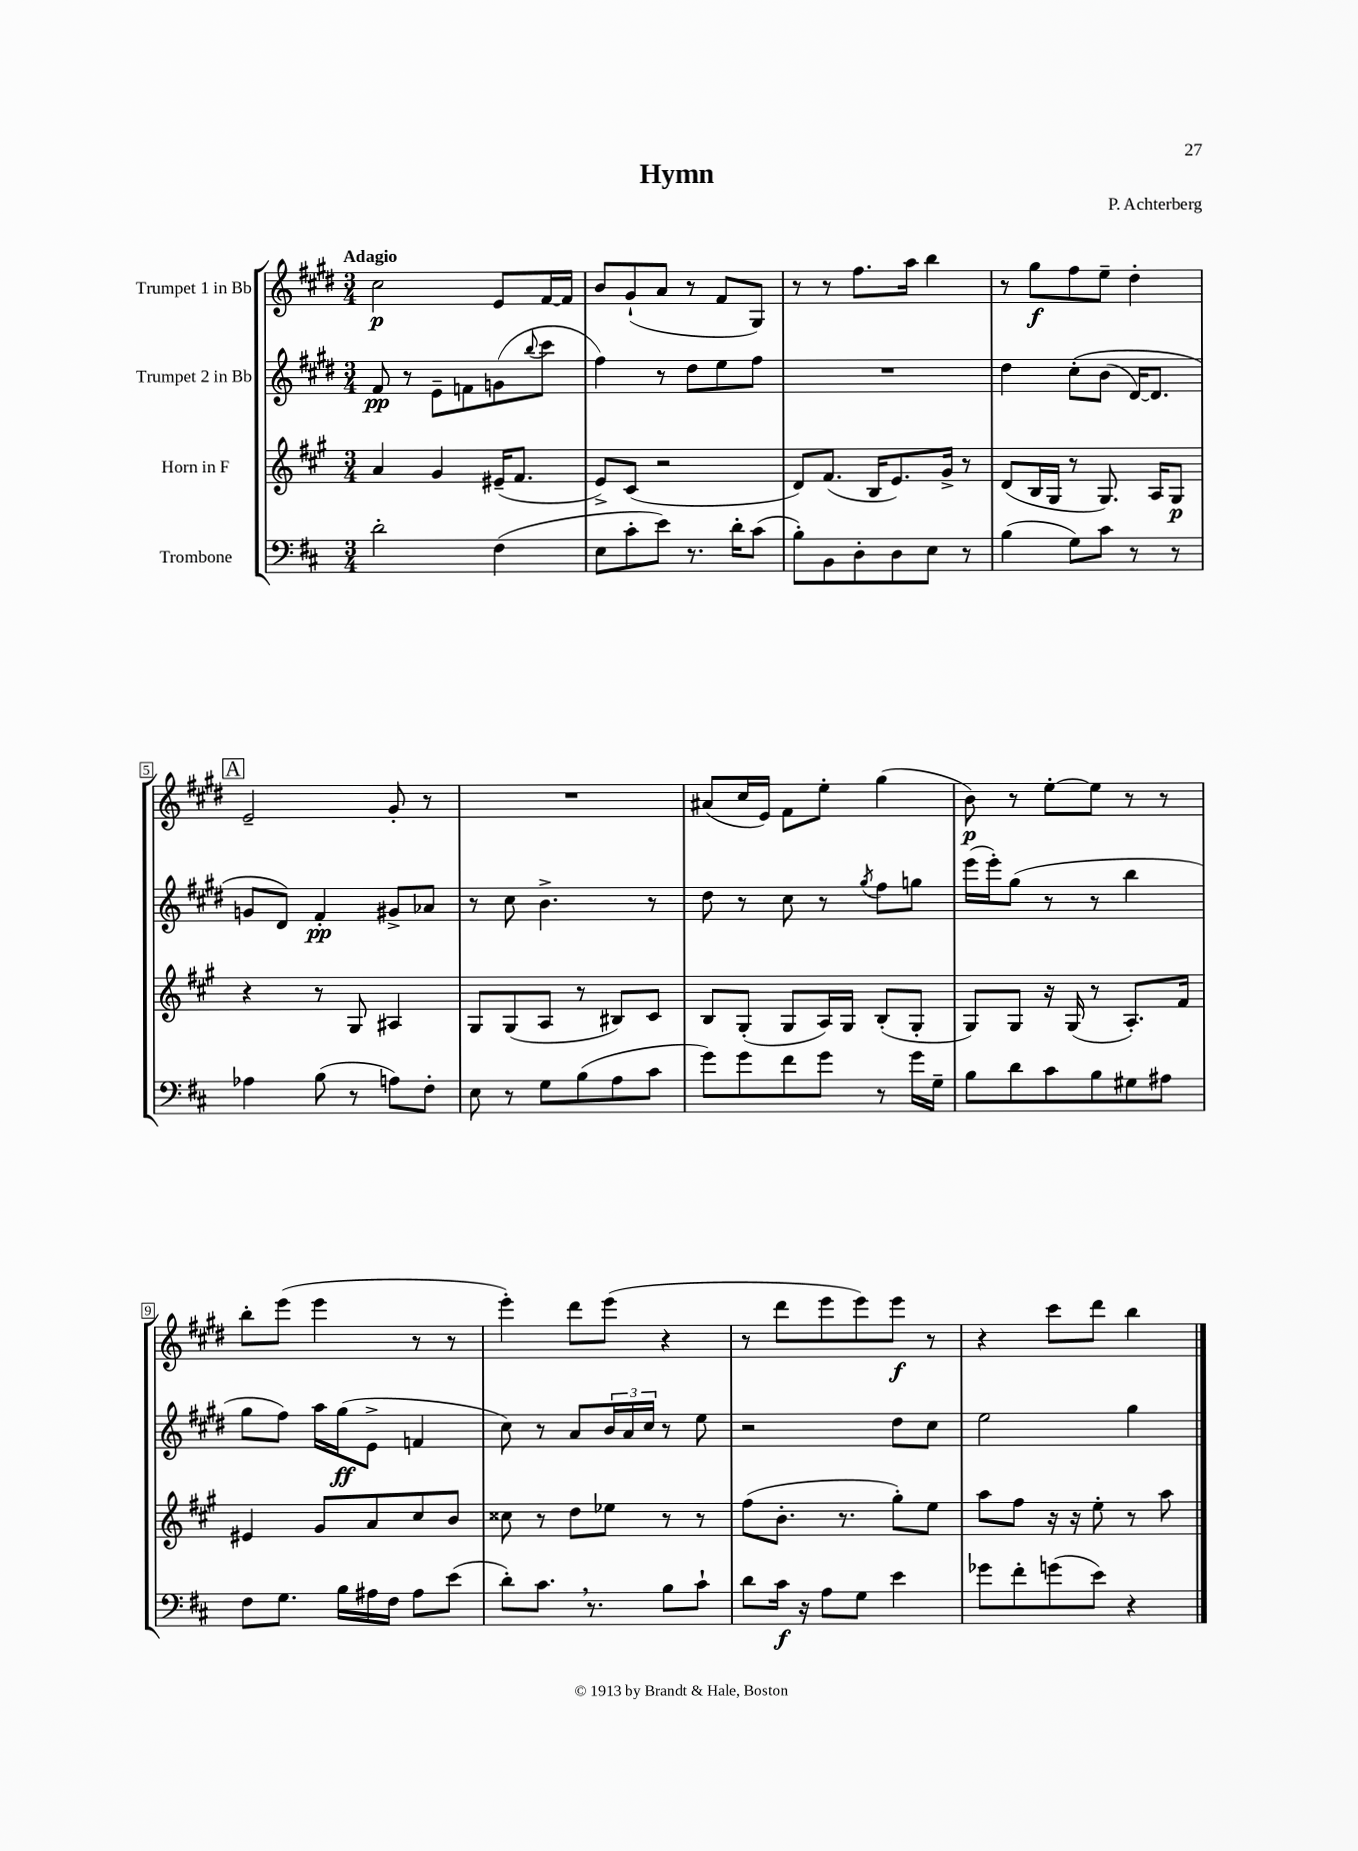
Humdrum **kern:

**kern	**kern	**kern	**kern
*staff4	*staff3	*staff2	*staff1
*clefF4	*clefG2	*clefG2	*clefG2
*k[f#c#]	*k[f#c#g#]	*k[f#c#g#d#]	*k[f#c#g#d#]
*M3/4	*M3/4	*M3/4	*M3/4
2d'	4a	8f#	2cc#
.	.	8r	.
.	4g#	8e~	.
.	.	8f	.
(4F#	(16e#~	(8g	8e
.	8.f#	.	.
.	.	8qqbb	.
.	.	8ccc#	[16f#
.	.	.	16f#]
=	=	=	=
8E	8e^)	4ff#)	8b
8c#'	(8c#	.	(8g#`
8e)	2r	8r	8a
8.r	.	8dd#	8r
.	.	8ee	8f#
16d'	.	.	.
(8c#	.	8ff#	8G#)
=	=	=	=
8B')	8d)	2.r	8r
8BB	(8.f#	.	8r
8D'	.	.	8.ff#
.	16B	.	.
8D	8.e)	.	.
.	.	.	16aa
8E	.	.	4bb
.	16g#^	.	.
8r	8r	.	.
=	=	=	=
(4B	(8d	4dd#	8r
.	16B	.	8gg#
.	16G#	.	.
8G)	8r	&(8cc#'	8ff#
8c#	8.G#)	(8b	8ee~
8r	.	[16d#)	4dd#'
.	16A	8.d#]	.
8r	8G#	.	.
=	=	=	=
4A-	4r	8g	2e~
.	.	8d#&)	.
(8B	8r	4f#'	.
8r	8G#	.	.
8A)	4A#	8g#^	8g#'
8F#'	.	8a-	8r
=	=	=	=
8E	8G#	8r	2.r
8r	(8G#	8cc#	.
8G	8A	4.b^	.
(8B	8r	.	.
8A	8B#)	.	.
8c#	8c#	8r	.
=	=	=	=
8g)	8B	8dd#	(8a#
8g	(8G#'	8r	16cc#
.	.	.	16e)
8f#	8G#	8cc#	8f#
8g	16A)	8r	8ee'
.	16G#	.	.
.	.	8qgg#	.
8r	(8B'	8ff#	(4gg#
16g	8G#'	8gg	.
16G~	.	.	.
=	=	=	=
8B	8G#)	(16eee	8b)
.	.	16eee')	.
8d	8G#	(8gg#	8r
8c#	16r	8r	[8ee'
.	(16G#	.	.
8B	8r	8r	8ee]
8G#	8.A')	4bb	8r
8A#	.	.	8r
.	16f#	.	.
=	=	=	=
8F#	4e#	8gg#	8bb'
8.G	.	8ff#)	(8eee
.	8g#	16aa	4eee
16B	.	(16gg#	.
16A#	8a	8e^	.
16F#	.	.	.
8A#	8cc#	4f	8r
(8e	8b	.	8r
=	=	=	=
8d')	8cc##	8cc#)	4eee')
8.c#	8r	8r	.
.	8dd	8a	8ddd#
8.r	.	.	.
.	8ee-	24b	(8eee
.	.	24a	.
.	.	24cc#	.
8B	8r	8r	4r
8c#`	8r	8ee	.
=	=	=	=
8d	(8ff#	2r	8r
16c#	8.b'	.	8ddd#
16r	.	.	.
8A	.	.	8eee
.	8.r	.	.
8G	.	.	8eee)
4e	8gg#')	8dd#	8eee
.	8ee	8cc#	8r
=	=	=	=
8g-	8aa	2ee	4r
8f#'	8ff#	.	.
(8g	16r	.	8ccc#
.	16r	.	.
8e)	8ee'	.	8ddd#
4r	8r	4gg#	4bb
.	8aa	.	.
==	==	==	==
*-	*-	*-	*-
